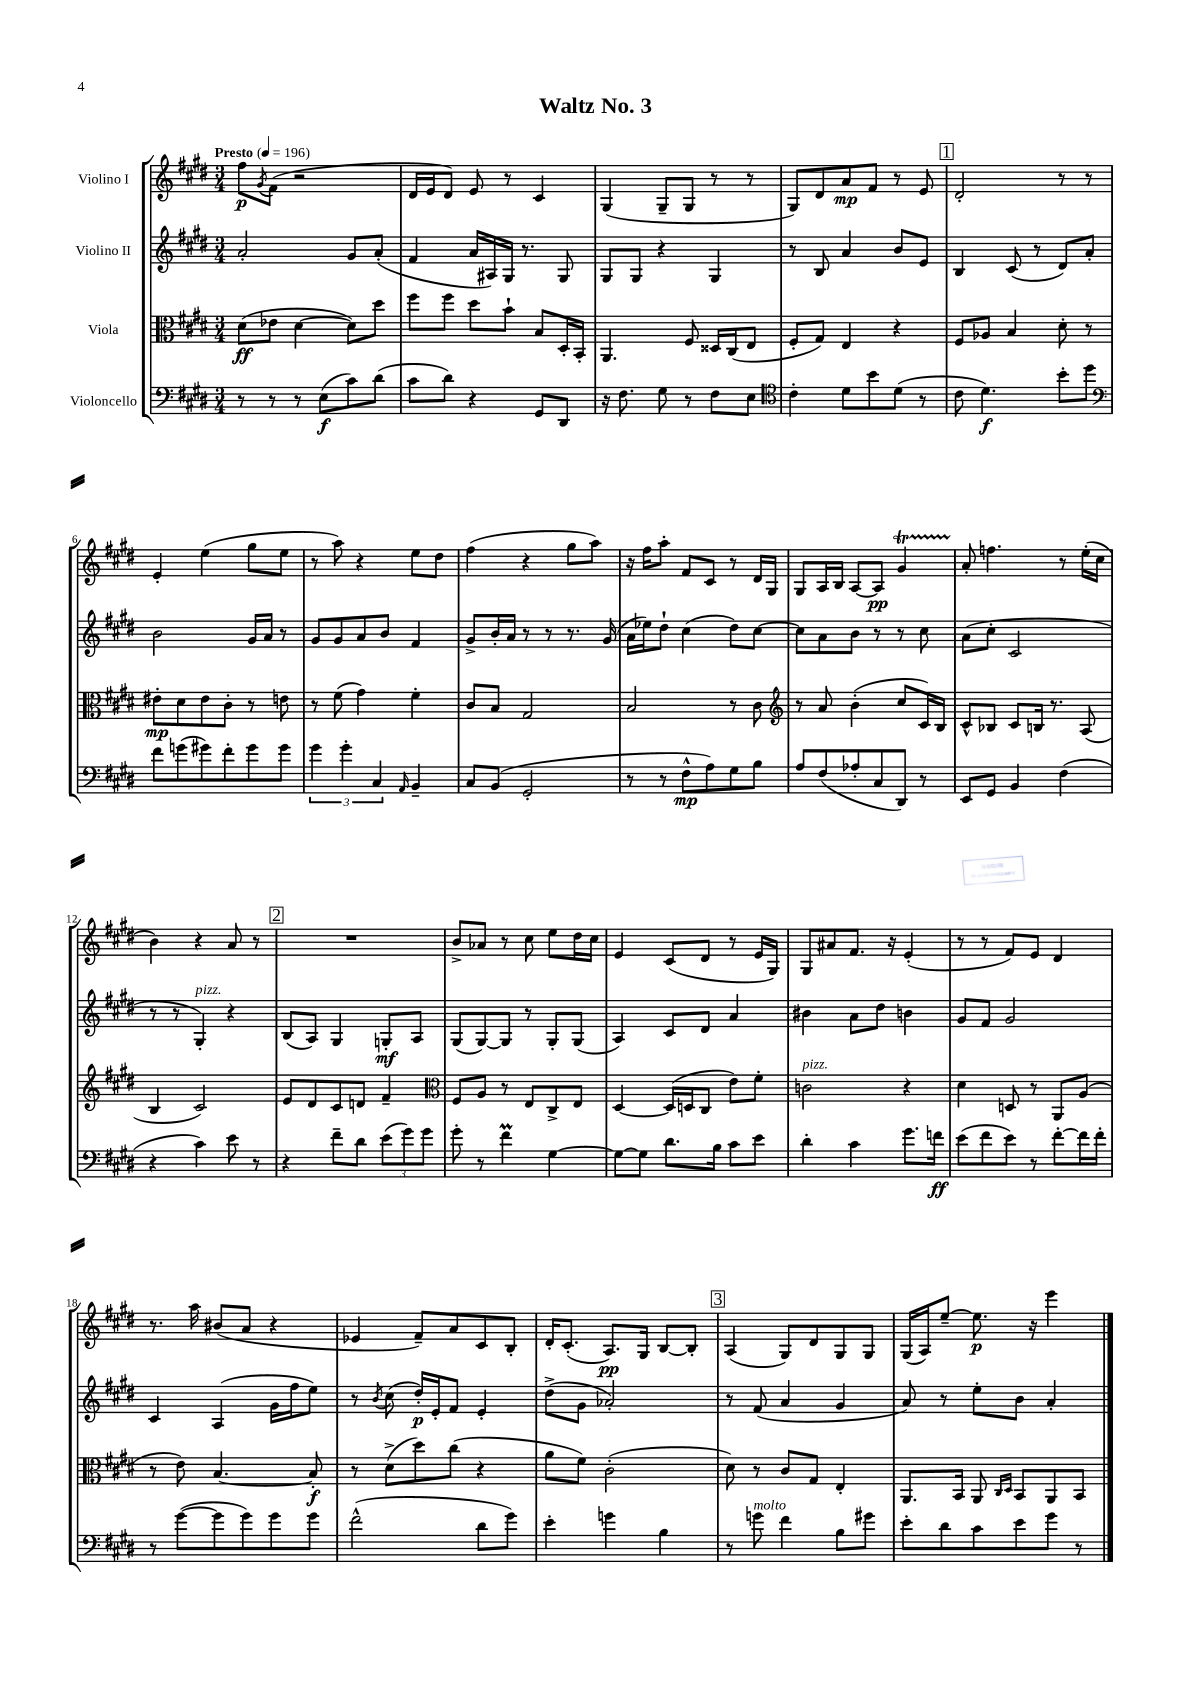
\header { title = "Waltz No. 3" }
<<
\new StaffGroup <<
\new Staff = "s0" \with { instrumentName = "Violino I" } {
    \clef treble \key e \major \numericTimeSignature \time 3/4 \tempo "Presto" 4 = 196
    fis''8\p \acciaccatura { gis'8 } fis'8( r2 |
    dis'16 e'16 dis'8) e'8 r8 cis'4 |
    gis4( gis8-- gis8 r8 r8 |
    gis8) dis'8 a'8\mp fis'8 r8 e'8 |
    \mark \markup { \box "1" } dis'2-. r8 r8 |
    e'4-. e''4( gis''8 e''8 |
    r8 a''8) r4 e''8 dis''8 |
    fis''4( r4 gis''8 a''8) |
    r16 fis''16 a''8-. fis'8 cis'8 r8 dis'16 gis16 |
    gis8 a16 b16 a8~ a8\pp gis'4\startTrillSpan |
    a'8-.\stopTrillSpan f''4. r8 e''16-.( cis''16 |
    b'4) r4 a'8 r8 |
    \mark \markup { \box "2" } R2. |
    b'8-> aes'8 r8 cis''8 e''8 dis''16 cis''16 |
    e'4 cis'8( dis'8 r8 e'16 gis16) |
    gis8 ais'8 fis'8. r16 e'4-.( |
    r8 r8 fis'8) e'8 dis'4 |
    r8. a''16 bis'8( a'8 r4 |
    ees'4 fis'8--) a'8 cis'8 b8-. |
    dis'16-. cis'8.-.( a8.\pp) gis16 b8~ b8-. |
    \mark \markup { \box "3" } a4( gis8) dis'8 gis8 gis8 |
    gis16( a16) e''8~-- e''8.\p r16 e'''4 \bar "|." |
}
\new Staff = "s1" \with { instrumentName = "Violino II" } {
    \clef treble \key e \major \numericTimeSignature \time 3/4
    a'2-. gis'8 a'8-.( |
    fis'4 a'16 ais16) gis16 r8. gis8 |
    gis8 gis8 r4 gis4 |
    r8 b8 a'4 b'8 e'8 |
    \mark \markup { \box "1" } b4 cis'8( r8 dis'8) a'8-. |
    b'2 gis'16 a'16 r8 |
    gis'8 gis'8 a'8 b'8 fis'4 |
    gis'8-> b'16-. a'16 r8 r8 r8. gis'16( |
    a'16 ees''16) dis''8-! cis''4( dis''8) cis''8~ |
    cis''8 a'8 b'8 r8 r8 cis''8 |
    a'8( cis''8-. cis'2 |
    r8 r8 gis4-.^\markup { \italic "pizz." }) r4 |
    \mark \markup { \box "2" } b8( a8) gis4 g8-.\mf a8 |
    gis8( gis8~) gis8 r8 gis8-. gis8( |
    a4) cis'8 dis'8 a'4 |
    bis'4 a'8 dis''8 b'4 |
    gis'8 fis'8 gis'2 |
    cis'4 a4( gis'16 fis''16 e''8) |
    r8 \acciaccatura { b'8 } cis''8( dis''16-.\p) e'16-. fis'8 e'4-. |
    dis''8->( gis'8 aes'2-.) |
    \mark \markup { \box "3" } r8 fis'8( a'4 gis'4 |
    a'8) r8 e''8-. b'8 a'4-. \bar "|." |
}
\new Staff = "s2" \with { instrumentName = "Viola" } {
    \clef alto \key e \major \numericTimeSignature \time 3/4
    dis'8\ff( ees'8 dis'4~ dis'8) dis''8 |
    fis''8 fis''8 dis''8 b'8-! b8 dis16-. b,16-. |
    a,4. fis8 disis16 cis16( e8 |
    fis8-. gis8) e4 r4 |
    \mark \markup { \box "1" } fis8 aes8 b4 dis'8-. r8 |
    eis'8-.\mp dis'8 eis'8 cis'8-. r8 e'8 |
    r8 fis'8( gis'4) fis'4-. |
    cis'8 b8 gis2 |
    b2 r8 cis'8 |
    \clef treble r8 a'8 b'4-.( cis''8 cis'16) b16 |
    cis'8-^ bes8 cis'8 b16 r8. a8( |
    b4 cis'2) |
    \mark \markup { \box "2" } e'8 dis'8 cis'8 d'8 fis'4-- |
    \clef alto fis8 a8 r8 e8 cis8-> e8 |
    dis4~ dis16( d16 cis8 e'8) fis'8-. |
    c'2^\markup { \italic "pizz." } r4 |
    dis'4 d8 r8 a,8 a8( |
    r8 e'8) b4.~ b8-.\f |
    r8 dis'8->( dis''8) cis''8( r4 |
    a'8 fis'8) cis'2-.( |
    \mark \markup { \box "3" } dis'8) r8 cis'8 gis8 e4-. |
    a,8. b,16 a,8 \grace { cis16 dis16 } b,8 a,8 b,8 \bar "|." |
}
\new Staff = "s3" \with { instrumentName = "Violoncello" } {
    \clef bass \key e \major \numericTimeSignature \time 3/4
    r8 r8 r8 e8\f( cis'8) dis'8( |
    cis'8 dis'8) r4 gis,8 dis,8 |
    r16 fis8. gis8 r8 fis8 e8 |
    \clef tenor cis'4-. dis'8 b'8 dis'8( r8 |
    \mark \markup { \box "1" } cis'8 dis'4.\f) b'8-. dis''8 |
    \clef bass fis'8 g'8( gis'8) fis'8-. gis'8 gis'8 |
    \tuplet 3/2 { gis'4 gis'4-. cis4 } \grace { a,16 } b,4-- |
    cis8 b,8( gis,2-. |
    r8 r8 fis8-^\mp a8) gis8 b8 |
    a8 fis8( aes8-. cis8 dis,8) r8 |
    e,8 gis,8 b,4 fis4( |
    r4 cis'4) e'8 r8 |
    \mark \markup { \box "2" } r4 fis'8-- dis'8 \tuplet 3/2 { e'8( gis'8) gis'8 } |
    gis'8-. r8 fis'4\prall gis4~ |
    gis8~ gis8 dis'8. b16 cis'8 e'8 |
    dis'4-. cis'4 gis'8. f'16\ff |
    e'8( fis'8 e'8) r8 fis'8~-. fis'16 fis'16-. |
    r8 gis'8~( gis'8 gis'8) gis'8 gis'8 |
    fis'2-^( dis'8 gis'8) |
    e'4-. g'4 b4 |
    \mark \markup { \box "3" } r8 g'8^\markup { \italic "molto" } fis'4 b8 gis'8 |
    e'8-. dis'8 cis'8 e'8 gis'8 r8 \bar "|." |
}
>>
>>
